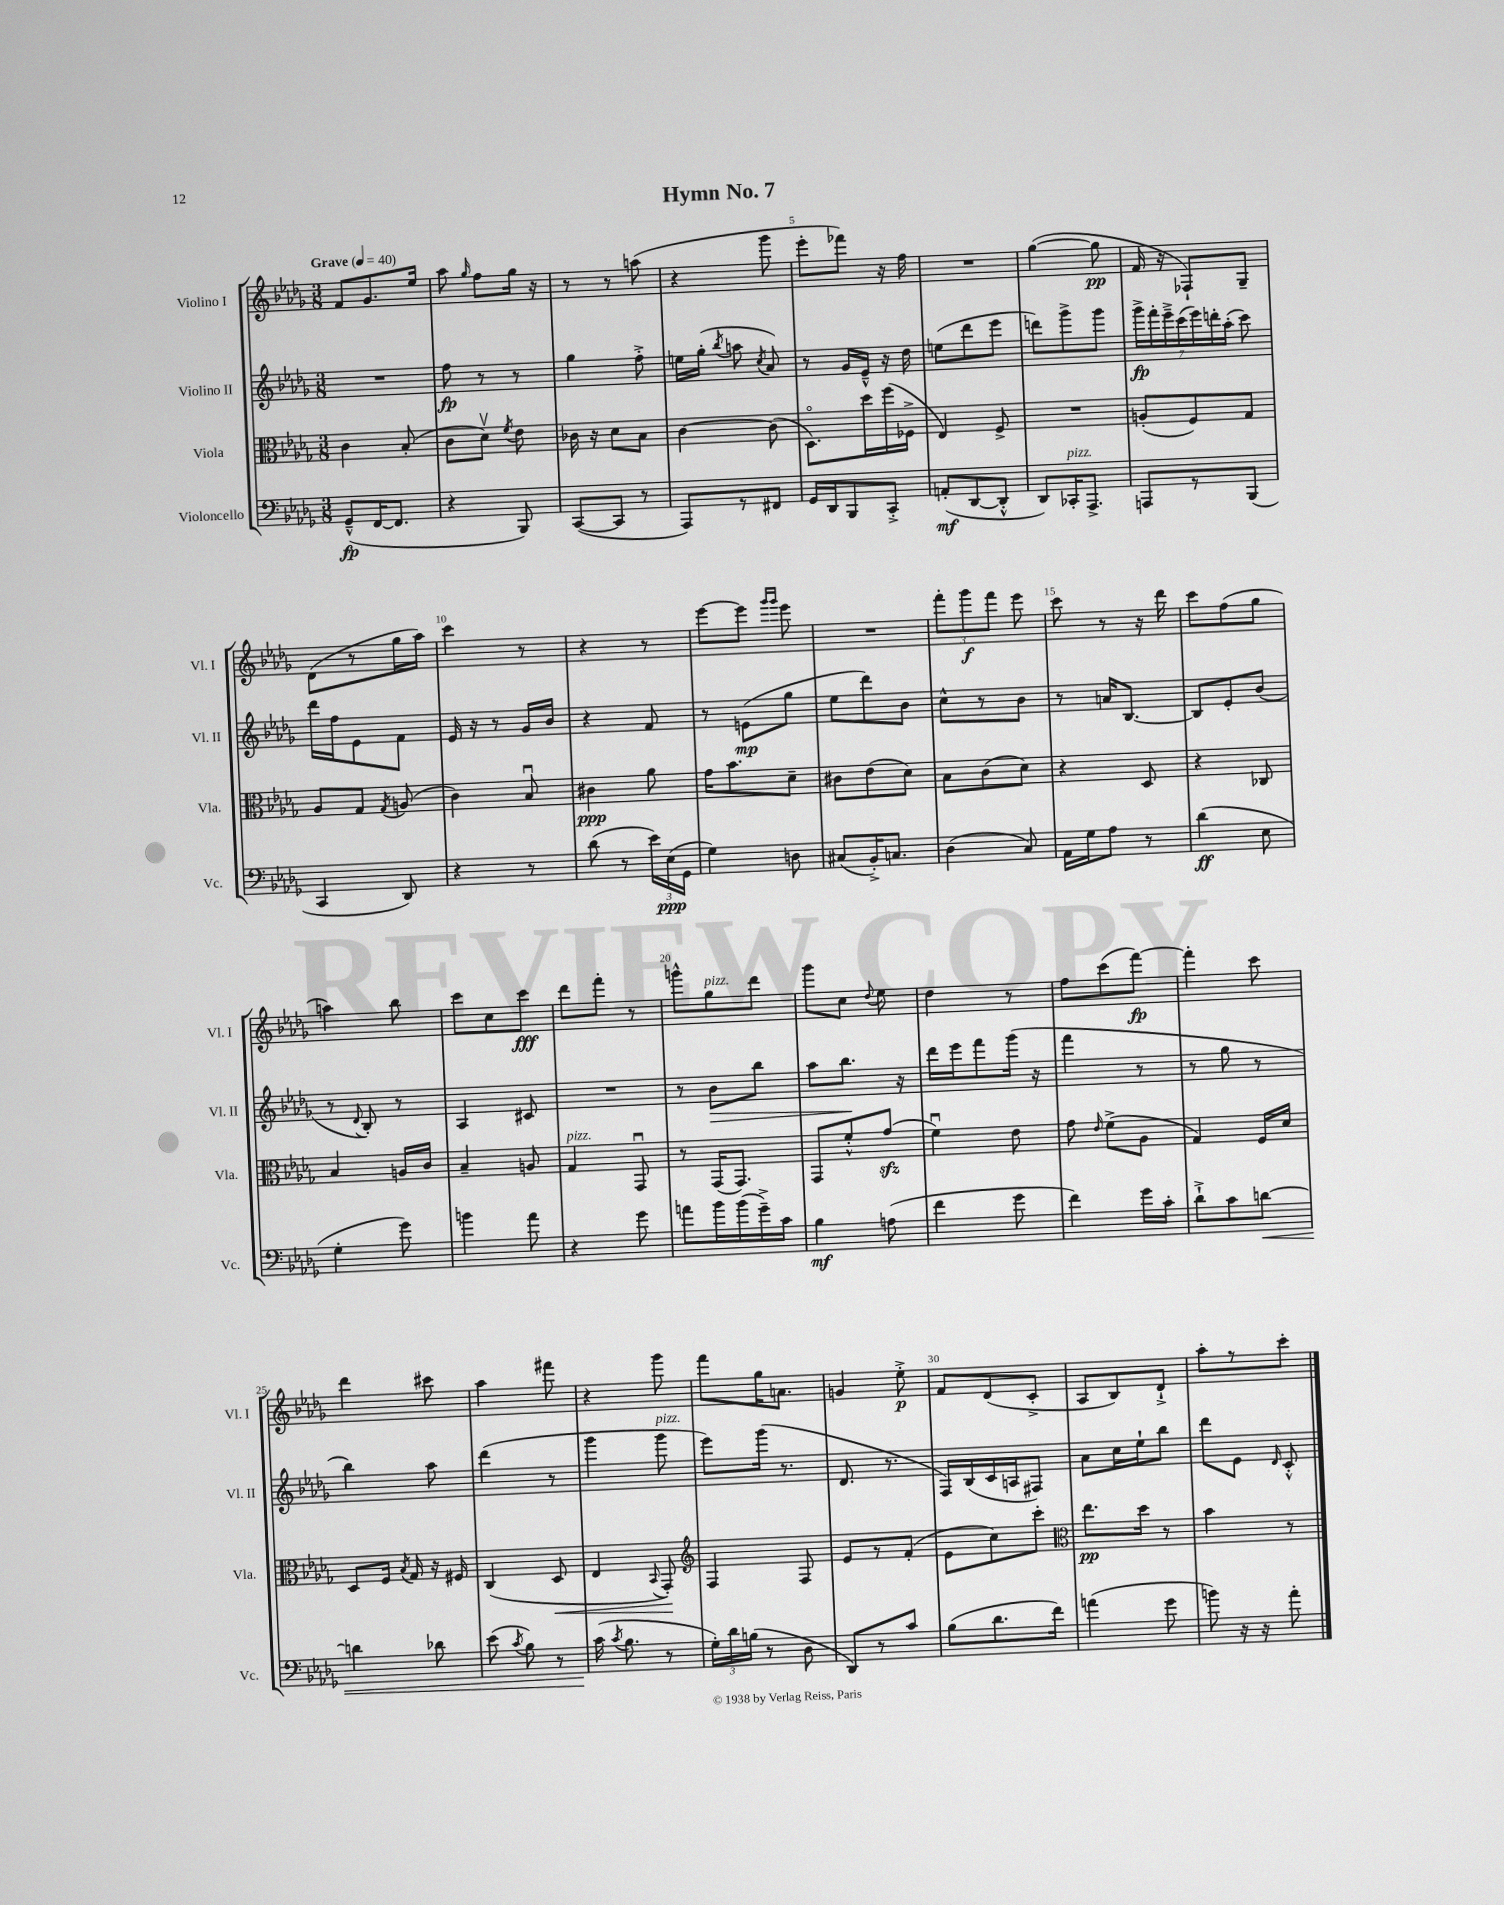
\header { title = "Hymn No. 7" }
<<
\new StaffGroup <<
\new Staff = "s0" \with { instrumentName = "Violino I" shortInstrumentName = "Vl. I" } {
    \clef treble \key des \major \numericTimeSignature \time 3/8 \tempo "Grave" 4 = 40
    \autoBeamOff f'8[ ges'8. ees''16] |
    aes''8 \grace { ges''16 } f''8[ ges''16] r16 |
    r8 r8 a''8( |
    r4 ges'''8 |
    ees'''8[-. fes'''8]) r16 f''16 |
    R4. |
    ges''4~( ges''8\pp |
    f'16 r16 fes8[-!) ges8]-- |
    des'8[( r8 ges''16 aes''16]) |
    c'''4 r8 |
    r4 r8 |
    ees'''8[~ ees'''8] \grace { ges'''16[ ges'''16] } ees'''8 |
    R4. |
    \tuplet 3/2 { f'''8[-. ges'''8\f f'''8] } ees'''8 |
    c'''8 r8 r16 des'''16 |
    c'''8[ f''8( ges''8] |
    a''4) bes''8 |
    c'''8[ c''8 c'''8]\fff |
    des'''8[ f'''8]-. r8 |
    g'''8[-^ ges''8^\markup { \italic "pizz." } des'''8] |
    ges'''8[ c''8] \appoggiatura { des''8 } ees''8 |
    des''4 r8 |
    f''8[ c'''8( f'''8]~\fp) |
    f'''4-. c'''8 |
    des'''4 cis'''8 |
    aes''4 fis'''8 |
    r4 ges'''8 |
    f'''8[ ges''16 a'8.] |
    g'4 ees''8-.->\p |
    f'8[ des'8( c'8]-.-> |
    aes8[ bes8) des'8]-!-> |
    aes''8[-. r8 c'''8]-. \bar "|." |
}
\new Staff = "s1" \with { instrumentName = "Violino II" shortInstrumentName = "Vl. II" } {
    \clef treble \key des \major \numericTimeSignature \time 3/8
    \autoBeamOff R4. |
    f''8\fp r8 r8 |
    ges''4 f''8-.-> |
    e''16[ ges''16]-.( \acciaccatura { bes''8 } a''8 \acciaccatura { c''8 } aes'8) |
    r8 ges'16[ ees'16]---^ r16 des''16 |
    e''8[( des'''8 ees'''8] |
    d'''8[) ges'''8-> ges'''8] |
    \tuplet 7/4 { ges'''16[->\fp f'''16-. ees'''16---> c'''16( ees'''16) d'''16-. aes''16]-.( } c'''8) |
    des'''16[ f''16 ees'8 f'8] |
    ees'16 r16 r8 ges'16[ bes'16] |
    r4 f'8 |
    r8 e'8[\mp( ges''8] |
    ees''8[ des'''8) bes'8] |
    c''8[-^ r8 bes'8] |
    r8 a'16[ bes8.]~ |
    bes8[ ees'8-. bes'8]( |
    r8 \appoggiatura { des'8 } bes8-.) r8 |
    aes4 cis'8 |
    R4. |
    r8 bes'8[\> bes''8] |
    aes''8[ bes''8.]\! r16 |
    des'''16[ ees'''16 f'''8 ges'''16]( r16 |
    f'''4 r8 |
    r8 ges''8 r8 |
    bes''4) aes''8 |
    des'''4( r8 |
    ges'''4 ges'''8^\markup { \italic "pizz." } |
    ees'''8[) ges'''16]( r8. |
    des'8. r8. |
    f16[) bes16( c'16 a16 fis8]) |
    aes'8[ c''16 ees''16-! bes''8] |
    des'''8[ ees'8] \grace { des'16 } c'8-.-^ \bar "|." |
}
\new Staff = "s2" \with { instrumentName = "Viola" shortInstrumentName = "Vla." } {
    \clef alto \key des \major \numericTimeSignature \time 3/8
    \autoBeamOff c'4 bes8-.( |
    c'8[ des'8]\upbow) \acciaccatura { f'8 } ees'8 |
    ces'16 r16 des'8[ bes8] |
    c'4~ c'8( |
    des8.[\flageolet) des''16 f''16( fes16]-> |
    ees4) f8-> |
    R4. |
    a8[-.( f8) ges8] |
    aes8[ ges8] \acciaccatura { ges8 } a8( |
    c'4) bes8\downbow |
    cis'4\ppp aes'8 |
    ges'16[ bes'8. des'8]-- |
    cis'8[ ees'8( des'8]) |
    bes8[ c'8( des'8]) |
    r4 des8 |
    r4 ces8 |
    bes4 a16[ c'16] |
    bes4-- a8 |
    ges4^\markup { \italic "pizz." } ges,8\downbow |
    r8 ges,16[( ges,8.]) |
    ges,8[ f'8-.-^ ges'8]\sfz( |
    f'4\downbow) ees'8 |
    ges'8 \grace { ees'16 } f'8[->( aes8] |
    ges4) f16[ des'16] |
    des8[ f16] \acciaccatura { bes8 } ges16 r16 fis16 |
    c4( des8\< |
    ees4 \appoggiatura { bes,8 } ges,8-.\!) |
    \clef treble f4 f8 |
    ees'8[ r8 f'8]-.( |
    ees'8[ c''8) c'''8]-. |
    \clef alto ees''8.[\pp des''16] r8 |
    bes'4 r8 \bar "|." |
}
\new Staff = "s3" \with { instrumentName = "Violoncello" shortInstrumentName = "Vc." } {
    \clef bass \key des \major \numericTimeSignature \time 3/8
    \autoBeamOff ges,8[---^\fp( f,16~ f,8.] |
    r4 bes,,8) |
    c,8[~( c,8] r8 |
    aes,,8[) r8 fis,8] |
    ges,16[ des,16 bes,,8 c,8]-.-> |
    a,8[-.\mf( des,8~ des,8]-.-^ |
    des,8[) ces,16-.^\markup { \italic "pizz." } aes,,8.]-> |
    a,,8[ r8 bes,,8]( |
    c,4 des,8) |
    r4 r8 |
    des'8( r8 \tuplet 3/2 { ees'16[) ees16\ppp( ges,16] } |
    ges4) d8 |
    cis8[( bes,16-.->) c8.] |
    des4( c8) |
    aes,16[ ges16 aes8] r8 |
    des'4\ff( ees8 |
    ges4-. ges'8) |
    b'4 aes'8 |
    r4 ges'8 |
    a'8[ bes'16 bes'16( ges'16--->) c'16] |
    bes4\mf a8( |
    f'4 ges'8 |
    f'4) ges'16[ c'16]-. |
    des'8[-!-> c'8 d'8]~\< |
    d'4 des'8 |
    ees'8( \acciaccatura { c'8 } bes8) r8 |
    c'16\!( \acciaccatura { c'8 } bes8. r8 |
    \tuplet 3/2 { ges16[-.) des'16 b16]( } r8 des8 |
    des,8[) r8 c'8] |
    bes8[( des'8. f'16]) |
    a'4( ges'8 |
    b'8) r16 r16 aes'8-. \bar "|." |
}
>>
>>
\layout { \context { \Score \override BarNumber.break-visibility = ##(#f #t #t) barNumberVisibility = #(every-nth-bar-number-visible 5) } }
